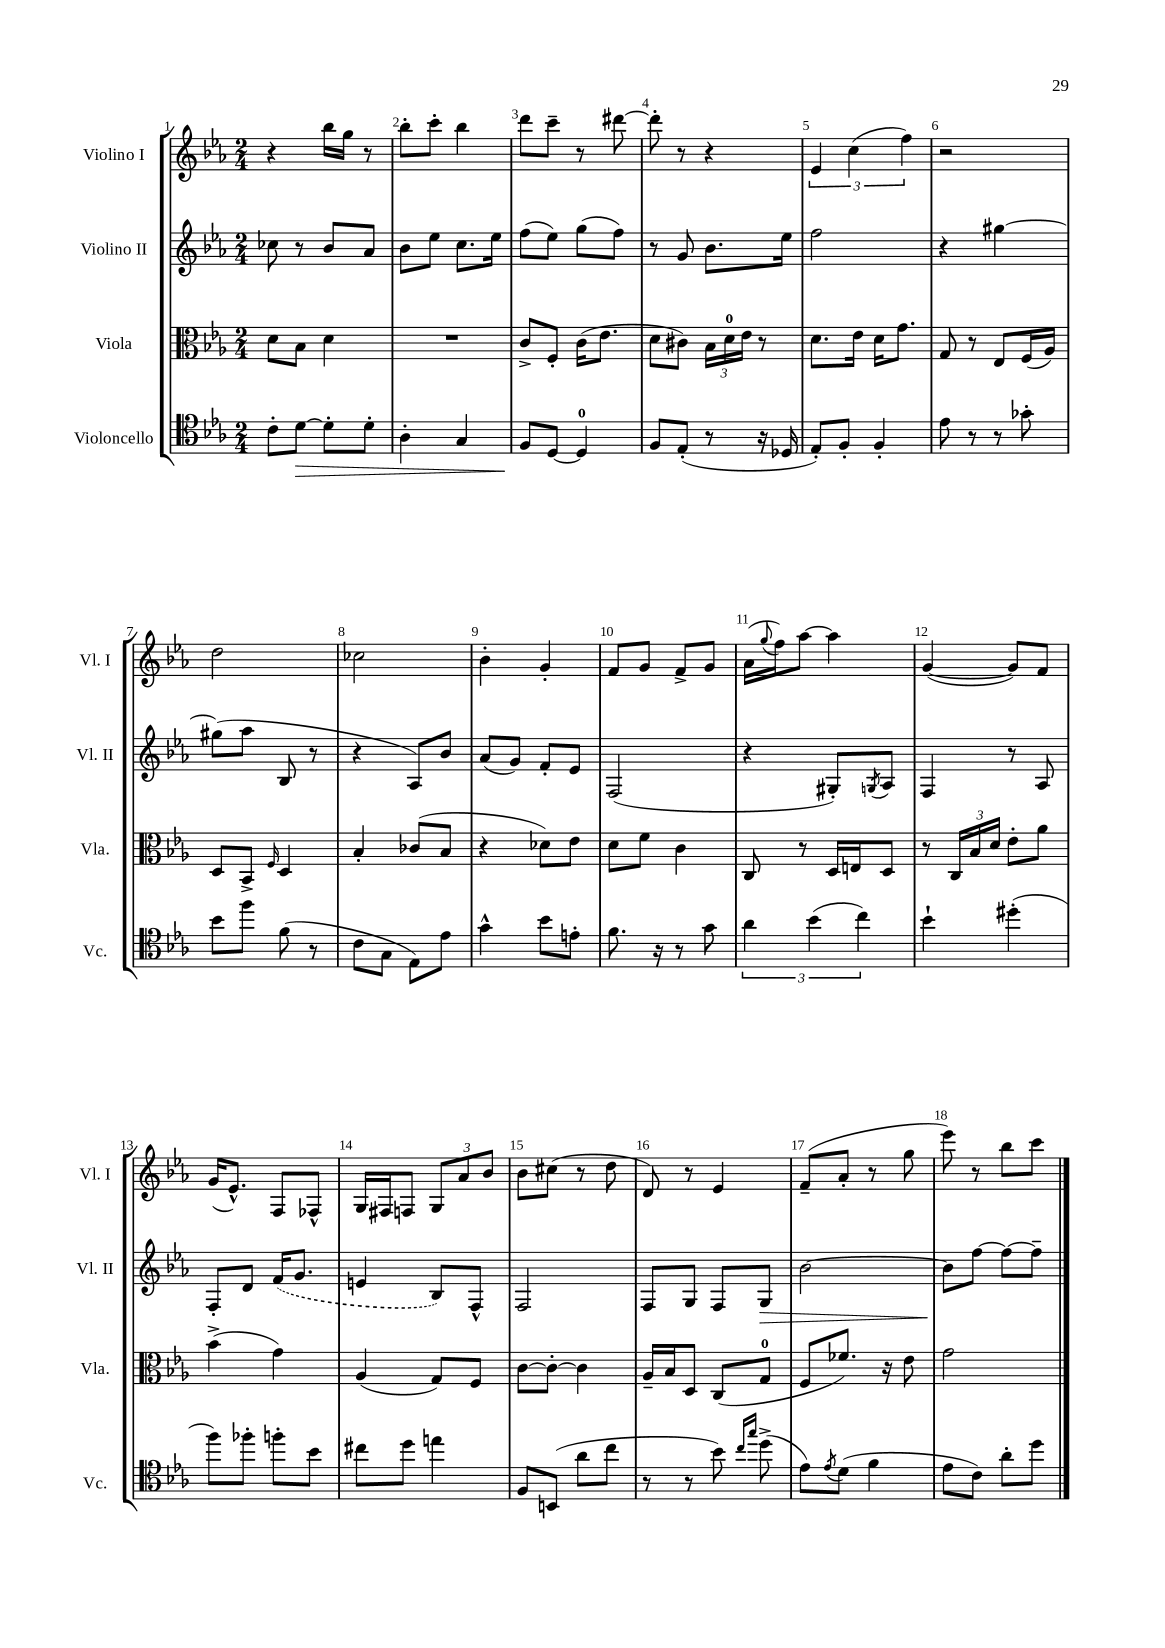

**kern	**dynam	**kern	**kern	**dynam	**kern
*part4	*part4	*part3	*part2	*part2	*part1
*staff4	*staff4	*staff3	*staff2	*staff2	*staff1
*I"Violoncello	*	*I"Viola	*I"Violino II	*	*I"Violino I
*I'Vc.	*	*I'Vla.	*I'Vl. II	*	*I'Vl. I
*clefC4	*	*clefC3	*clefG2	*	*clefG2
*k[b-e-a-]	*	*k[b-e-a-]	*k[b-e-a-]	*	*k[b-e-a-]
*M2/4	*	*M2/4	*M2/4	*	*M2/4
=1	=1	=1	=1	=1	=1
8c'\L	.	8d\L	8cc-X\	.	4r
!	!LO:HP:b	!	!	!	!
[8d\J	>	8B-\J	8r	.	.
8d'\L]	.	4d\	8b-/L	.	16bb-\LL
.	.	.	.	.	16gg\JJ
8d'\J	.	.	8a-/J	.	8r
=2	=2	=2	=2	=2	=2
4A-'\	.	2r	8b-\L	.	8bb-'\L
.	.	.	8ee-\J	.	8ccc'\J
4G/	.	.	8.cc\L	.	4bb-\
.	.	.	16ee-\Jk	.	.
=3	=3	=3	=3	=3	=3
8F/L	.	8c^/L	(8ff\L	.	8ddd\L
[8D/J	]	8F'/J	8ee-\J)	.	8ccc~\J
4D/]	.	(16c\KL	(8gg\L	.	8r
.	.	8.e-\J	.	.	.
.	.	.	8ff\J)	.	[8ddd#X\
=4	=4	=4	=4	=4	=4
8F/L	.	8d\L	8r	.	8ddd#'\]
(8E-'/J	.	8c#X\J)	8g/	.	8r
8r	.	24B-\LL	8.b-\L	.	4r
.	.	24d\	.	.	.
.	.	24e-\JJ	.	.	.
16r	.	8r	.	.	.
16D-X/	.	.	16ee-\Jk	.	.
=5	=5	=5	=5	=5	=5
8E-'/L)	.	8.d\L	2ff\	.	6e-/
8F'/J	.	.	.	.	.
.	.	.	.	.	(6cc\
.	.	16e-\Jk	.	.	.
4F'/	.	16d\KL	.	.	.
.	.	8.g\J	.	.	.
.	.	.	.	.	6ff\)
=6	=6	=6	=6	=6	=6
8e-\	.	8G/	4r	.	2r
8r	.	8r	.	.	.
8r	.	8E-/L	[4gg#X\	.	.
8g-X'\	.	(16F/L	.	.	.
.	.	16A-/JJ)	.	.	.
!!LO:LB:g=z
=7	=7	=7	=7	=7	=7
8b-\L	.	8D/L	(8gg#X\L]	.	2dd\
8ff\J	.	8BB-^/J	8aa-\J	.	.
.	.	16qqF/	.	.	.
(8f\	.	4D/	8B-/	.	.
8r	.	.	8r	.	.
=8	=8	=8	=8	=8	=8
8c\L	.	4B-'/	4r	.	2cc-X\
8G\J	.	.	.	.	.
8E-\L)	.	(8c-X/L	8A-/L)	.	.
8e-\J	.	8B-/J	8b-/J	.	.
=9	=9	=9	=9	=9	=9
4g^^\	.	4r	(8a-/L	.	4b-'\
.	.	.	8g/J)	.	.
8b-\L	.	8d-X\L)	8f'/L	.	4g'/
8en'\J	.	8e-\J	8e-/J	.	.
=10	=10	=10	=10	=10	=10
8.f\	.	8d\L	(2F/	.	8f/L
.	.	8f\J	.	.	8g/J
16r	.	.	.	.	.
8r	.	4c\	.	.	8f^/L
8g\	.	.	.	.	8g/J
=11	=11	=11	=11	=11	=11
6a-\	.	8C/	4r	.	(16a-\LL
.	.	.	.	.	8qqgg/
.	.	.	.	.	16ff\J)
.	.	8r	.	.	[8aa-\J
(6b-\	.	.	.	.	.
.	.	16D/LL	8G#X'/L)	.	4aa-\]
.	.	16En/J	.	.	.
6cc\)	.	.	.	.	.
.	.	.	8qGn/	.	.
.	.	8D/J	8A-/J	.	.
=12	=12	=12	=12	=12	=12
4b-`\	.	8r	4F/	.	([4g/
.	.	24C/LL	.	.	.
.	.	24B-/	.	.	.
.	.	24d/JJ	.	.	.
(4dd#X'\	.	8e-'\L	8r	.	8g/L])
.	.	8a-\J	8A-/	.	8f/J
!!LO:LB:g=z
=13	=13	=13	=13	=13	=13
8ff\L)	.	(4b-^\	8F'/L	.	(16g/KL
.	.	.	.	.	8.e-^^/J)
8ff-X'\J	.	.	8d/J	.	.
8ffn'\L	.	4g\)	(16f/KL	.	8F/L
.	.	.	8.g/J	.	.
8b-\J	.	.	.	.	8F-X^^/J
=14	=14	=14	=14	=14	=14
8cc#X\L	.	(4A-/	4en/	.	16G/LL
.	.	.	.	.	16F#X/J
8dd\J	.	.	.	.	8Fn/J
4een\	.	8G/L)	8B-/L)	.	12G/L
.	.	.	.	.	12a-/
.	.	8F/J	8F^^/J	.	.
.	.	.	.	.	12b-/J
=15	=15	=15	=15	=15	=15
8F/L	.	[8c\L	2F/	.	8b-\L
(8BBn/J	.	8c'\J_	.	.	(8cc#X\J
8a-\L	.	4c\]	.	.	8r
8cc\J	.	.	.	.	8dd\
=16	=16	=16	=16	=16	=16
8r	.	16A-~/LL	8F/L	.	8d/)
.	.	16B-/J	.	.	.
8r	.	8D/J	8G/J	.	8r
8b-\)	.	(8C/L	8F/L	.	4e-/
16qqcc/LL	.	.	.	.	.
16qqgg/JJ	.	.	.	.	.
!	!	!	!	!LO:HP:b	!
(8dd^\	.	8G/J	8G/J	>	.
=17	=17	=17	=17	=17	=17
8e-\L)	.	8F/L	[2b-\	.	(8f~/L
8qe-/	.	.	.	.	.
(8d\J	.	8.f-X/J)	.	.	8a-'/J
4f\	.	.	.	.	8r
.	.	16r	.	.	.
.	.	8e-\	.	.	8gg\
=18	=18	=18	=18	=18	=18
8e-\L	.	2g\	8b-\L]	.	8eee-\)
8c\J)	.	.	[8ff\J	]	8r
8a-'\L	.	.	8ff\L_	.	8bb-\L
8dd\J	.	.	8ff~\J]	.	8ccc\J
==	==	==	==	==	==
*-	*-	*-	*-	*-	*-
